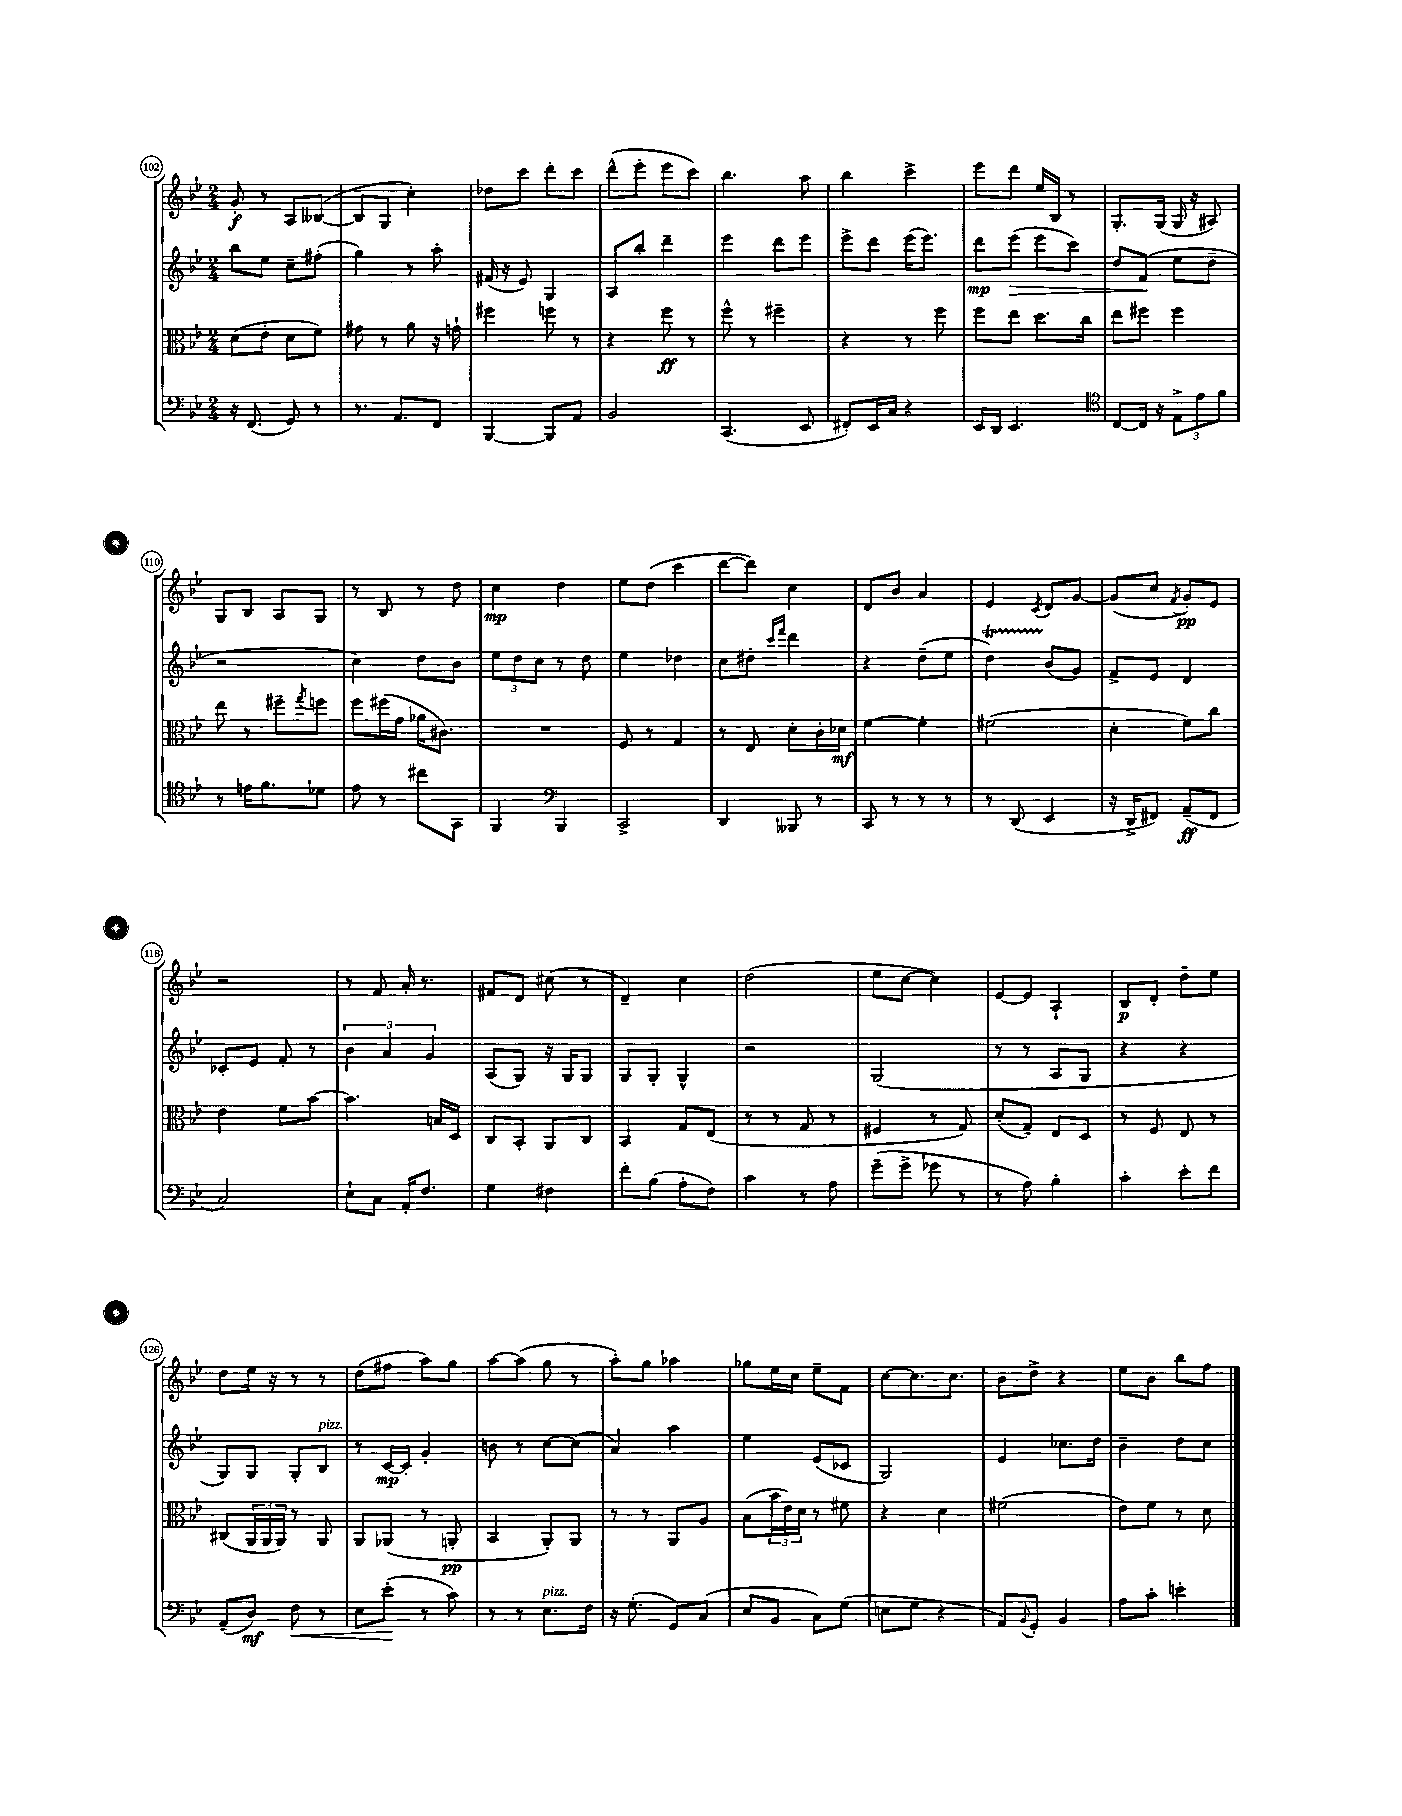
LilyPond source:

<<
\new StaffGroup <<
\new Staff = "s0" {
    \clef treble \key bes \major \numericTimeSignature \time 2/4
    g'8-.\f r8 a8 beses8~( |
    beses8 g8 c''4-.) |
    des''8 c'''8 d'''8-. c'''8 |
    d'''8-^( ees'''8-. ees'''8 c'''8) |
    bes''4. a''8 |
    bes''4 c'''4-> |
    ees'''8 d'''8 ees''16 bes16 r8 |
    g8.-. g16( g16 r16 ais8) |
    g8 bes8 a8 g8 |
    r8 bes8 r8 d''8 |
    c''4\mp d''4 |
    ees''8 d''8( c'''4 |
    d'''8~ d'''8) c''4 |
    d'8 bes'8 a'4 |
    ees'4 \acciaccatura { c'8 } d'8 g'8~ |
    g'8( c''8 \acciaccatura { f'8 } g'8-.\pp) ees'8 |
    r2 |
    r8 f'8 a'16-. r8. |
    fis'8 d'8 cis''8( r8 |
    d'4--) c''4 |
    d''2( |
    ees''8 c''8~ c''4) |
    ees'8~ ees'8 a4-! |
    bes8\p d'8-. d''8-- ees''8 |
    d''8 ees''16 r16 r8 r8 |
    d''8( fis''8 a''8) g''8 |
    a''8~ a''8( g''8 r8 |
    a''8-.) g''8 aes''4 |
    ges''8 ees''16 c''16 ees''8-- f'8 |
    c''8~ c''8. c''8. |
    bes'8 d''8-> r4 |
    ees''8 bes'8 bes''8 f''8 \bar "|." |
}
\new Staff = "s1" {
    \clef treble \key bes \major \numericTimeSignature \time 2/4
    bes''8 ees''8 c''8-- fis''8-.( |
    g''4) r8 a''8-. |
    fis'16( r16 ees'8) g4 |
    a8 bes''8-. d'''4-- |
    ees'''4 d'''8 ees'''8 |
    ees'''8-> d'''8 ees'''16( ees'''8.) |
    d'''8\mp ees'''8\>( ees'''8 c'''8) |
    d''8 f'8\!( ees''8 d''8-- |
    r2 |
    c''4) d''8 bes'8 |
    \tuplet 3/2 { ees''8 d''8 c''8 } r8 d''8 |
    ees''4 des''4 |
    c''8 dis''8-. \grace { c'''16 f'''16 } d'''4 |
    r4 d''8--( ees''8 |
    d''4\startTrillSpan) bes'8\stopTrillSpan( g'8) |
    f'8-> ees'8 d'4 |
    ces'8-. ees'8 f'8-. r8 |
    \tuplet 3/2 { bes'4 a'4 g'4 } |
    a8( g8) r16 g16 g8 |
    g8 g8-. g4-^ |
    r2 |
    g2( |
    r8 r8 a8 g8 |
    r4 r4 |
    g8) g8 g8-. bes8^\markup { \italic "pizz." } |
    r8 c'16~\mp c'16-. g'4-. |
    b'8 r8 c''8~ c''8( |
    a'4) a''4 |
    ees''4 ees'8( ces'8 |
    g2) |
    ees'4 ces''8. d''16 |
    bes'4-- d''8 c''8 \bar "|." |
}
\new Staff = "s2" {
    \clef alto \key bes \major \numericTimeSignature \time 2/4
    d'8( ees'8-. d'8 f'8) |
    gis'8 r8 a'8 r16 g'16-! |
    fis''4 f''8 r8 |
    r4 f''8\ff r8 |
    f''8-^ r8 fis''4-- |
    r4 r8 f''8 |
    f''8 ees''8 d''8. c''16 |
    ees''8 fis''8 fis''4 |
    ees''8 r8 fis''8-- \acciaccatura { g''8 } f''8 |
    f''8 fis''16( g'16 aes'16 cis'8.) |
    R2 |
    f8 r8 g4 |
    r8 ees8 d'8-. c'16-. des'16\mf |
    f'4~ f'4-. |
    fis'2( |
    d'4-. f'8) c''8 |
    ees'4 f'8 bes'8~ |
    bes'4. b16 d16 |
    c8 bes,8-. a,8 c8 |
    bes,4 g8 ees8( |
    r8 r8 g8 r8 |
    fis4 r8 g8) |
    d'8-.( g8--) ees8 d8 |
    r8 f8 ees8 r8 |
    cis8( \tuplet 3/2 { a,16 a,16 a,16) } r8 a,8 |
    a,8 aes,8( r8 a,8-.\pp |
    bes,4 a,8-.) a,8 |
    r8 r8 a,8 a8 |
    bes8( \tuplet 3/2 { bes'16 ees'16) d'16 } r8 fis'8 |
    r4 d'4 |
    fis'2( |
    ees'8) f'8 r8 d'8 \bar "|." |
}
\new Staff = "s3" {
    \clef bass \key bes \major \numericTimeSignature \time 2/4
    r16 f,8.( g,8) r8 |
    r8. a,8. f,8 |
    bes,,4~ bes,,8 a,8 |
    bes,2 |
    c,4.( ees,8 |
    fis,8-.) ees,16 c16 r4 |
    ees,16 d,16 ees,4. |
    \clef tenor c8~ c16 r16 \tuplet 3/2 { ees8-> ees'8 f'8 } |
    r8 e'16 f'8. des'8 |
    ees'8 r8 cis''8 g,8 |
    f,4 \clef bass bes,,4 |
    c,2-> |
    d,4 beses,,8 r8 |
    c,8 r8 r8 r8 |
    r8 d,8( ees,4 |
    r16 d,16-> fis,8) a,8--\ff( fis,8 |
    c2) |
    ees8-! c8 a,16-. f8. |
    g4 fis4 |
    f'8-. bes8( a8-. f8) |
    c'4 r8 a8 |
    g'8--( g'8-> ges'8 r8 |
    r8 a8) bes4-. |
    c'4-. ees'8-. f'8 |
    a,8--( d8\mf) f8\< r8 |
    ees8 ees'8-.\!( r8 c'8) |
    r8 r8 ees8.^\markup { \italic "pizz." } f16 |
    r16 g8.-.( g,8) c8( |
    ees8 bes,8 c8) g8( |
    e8 g8 r4 |
    a,8) \appoggiatura { bes,8 } g,8-. bes,4 |
    a8 c'8-. e'4-. \bar "|." |
}
>>
>>
\layout { \context { \Score currentBarNumber = #102 \override BarNumber.stencil = #(make-stencil-circler 0.1 0.3 ly:text-interface::print) } }
